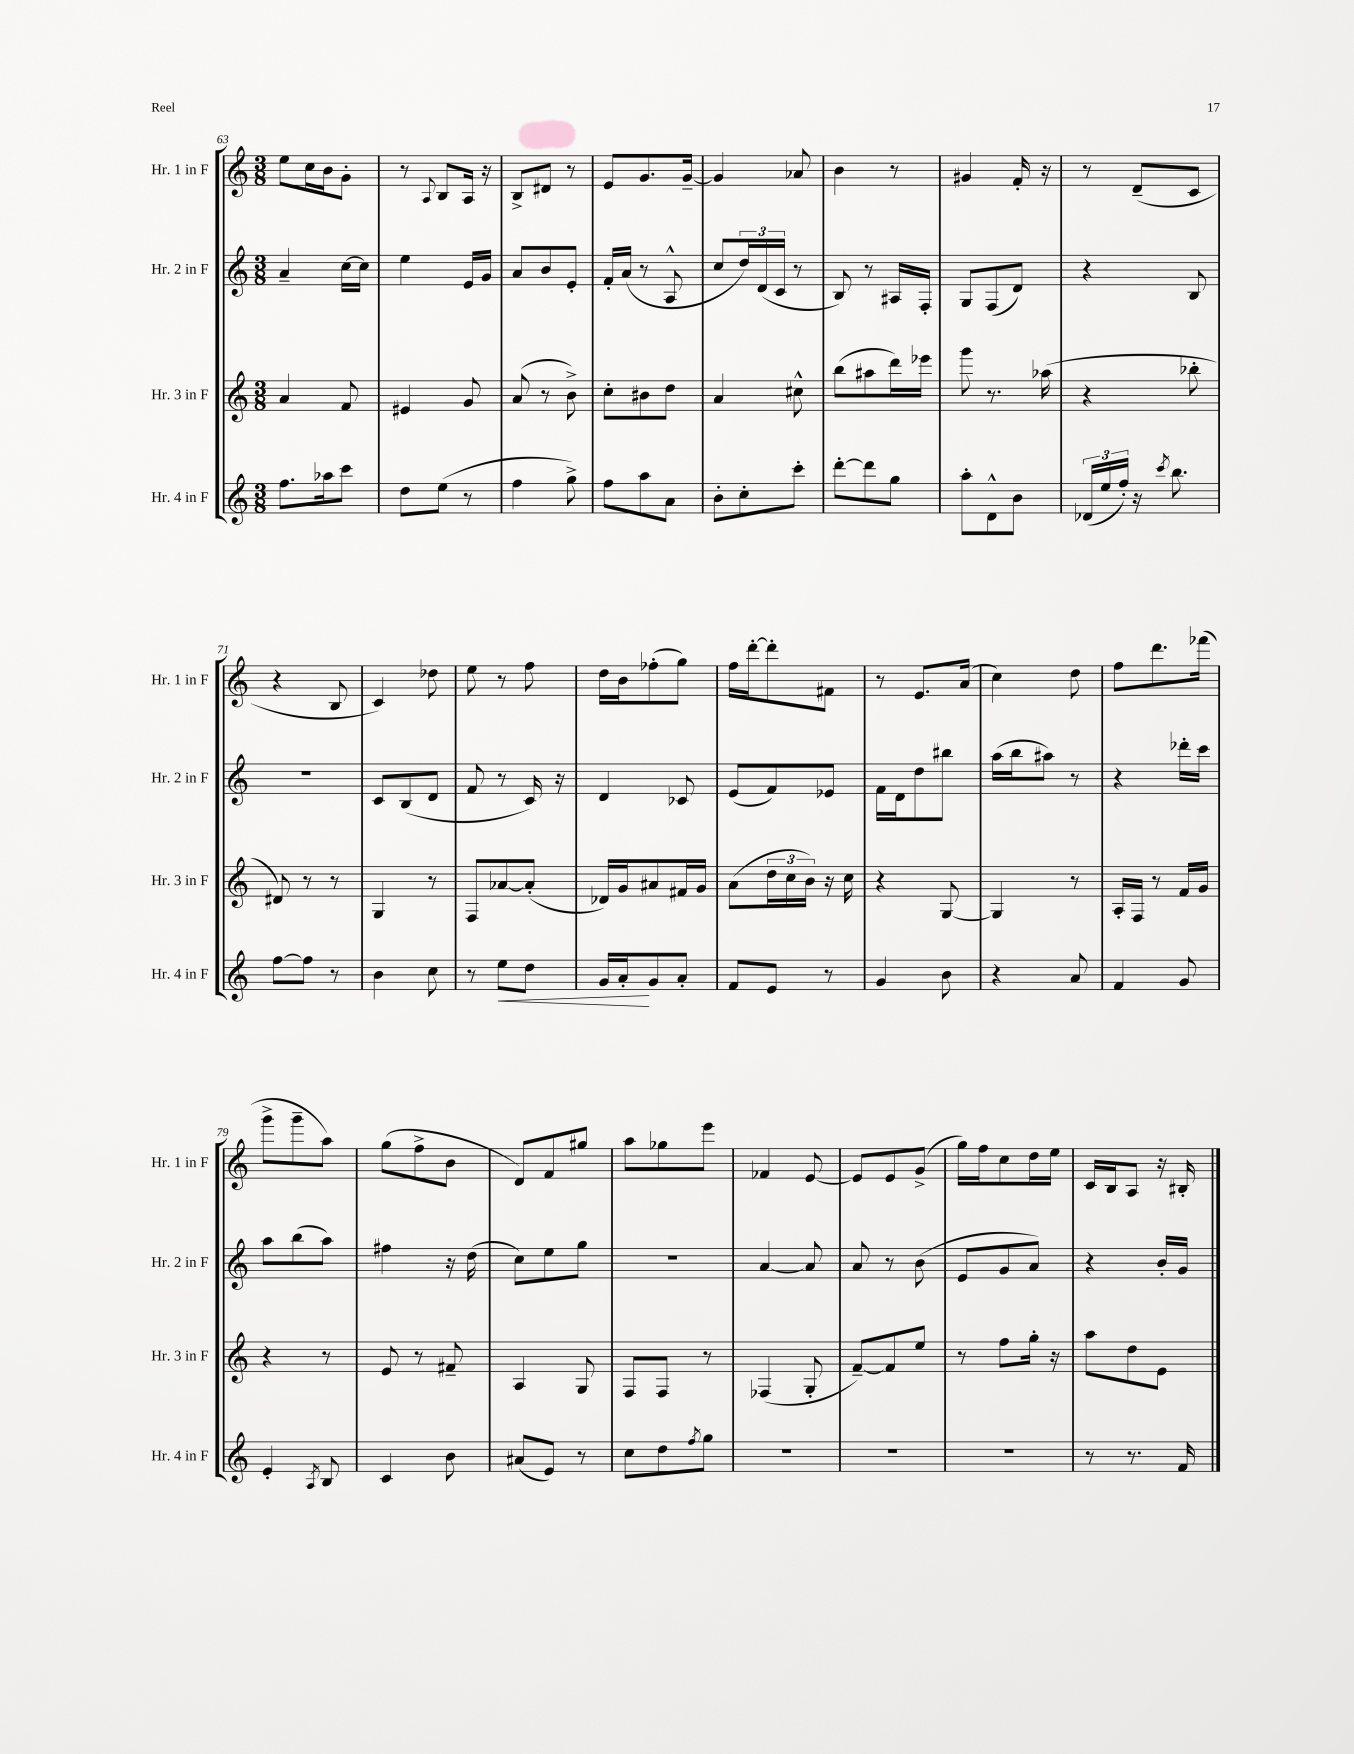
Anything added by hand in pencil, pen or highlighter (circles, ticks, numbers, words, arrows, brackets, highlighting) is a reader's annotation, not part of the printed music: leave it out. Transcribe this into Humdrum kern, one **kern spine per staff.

**kern	**kern	**kern	**kern
*staff4	*staff3	*staff2	*staff1
*clefG2	*clefG2	*clefG2	*clefG2
*k[]	*k[]	*k[]	*k[]
*M3/8	*M3/8	*M3/8	*M3/8
8.ff	4a	4a~	8ee
.	.	.	16cc
16aa-	.	.	16b
8ccc	8f	[16cc	8g'
.	.	16cc]	.
=	=	=	=
8dd	4e#	4ee	8r
.	.	.	8qqA
(8ee	.	.	8B
8r	8g	16e	16A
.	.	16g	16r
=	=	=	=
4ff	(8a	8a	8B^
.	8r	8b	8d#
8gg^)	8b^)	8e'	8r
=	=	=	=
8ff	8cc'	16f'	8e
.	.	(16a	.
8aa	8b#	8r	8.g
8a	8dd	8A^^	.
.	.	.	[16g~
=	=	=	=
8b'	4a	8cc	4g]
8cc'	.	24dd)	.
.	.	(24d	.
.	.	24c	.
8ccc'	8cc#^^	8r	8a-
=	=	=	=
[8ddd'	(8bb	8B)	4b
8ddd]	8aa#	8r	.
8gg	16ddd)	16A#	8r
.	16eee-	16F'	.
=	=	=	=
8aa'	8ggg	8G	4g#
8d^^	8.r	(8F	.
8b	.	8d)	16f'
.	(16aa-	.	16r
=	=	=	=
(24d-	4r	4r	8r
24ee	.	.	.
24ff')	.	.	.
16r	.	.	(8d~
8qccc	.	.	.
8.bb	.	.	.
.	8bb-'	8B	8c
=	=	=	=
[8ff	8d#)	4.r	4r
8ff]	8r	.	.
8r	8r	.	8B
=	=	=	=
4b	4G	8c	4c)
.	.	(8B	.
8cc	8r	8d	8dd-
=	=	=	=
8r	8F	8f	8ee
8ee	[8a-	8r	8r
8dd	(8a-']	16c)	8ff
.	.	16r	.
=	=	=	=
16g	16d-)	4d	16dd
16a'	16g	.	16b
8g	8a#	.	(8ff-'
8a'	16f#	8c-	8gg)
.	16g	.	.
=	=	=	=
8f	(8a	(8e	16ff
.	.	.	[16ddd'
8e	24dd	8f)	8ddd']
.	24cc	.	.
.	24b)	.	.
8r	16r	8e-	8f#
.	16cc	.	.
=	=	=	=
4g	4r	16f	8r
.	.	16d	.
.	.	8dd	8.e
8b	[8G	8bb#	.
.	.	.	(16a
=	=	=	=
4r	4G]	(16aa	4cc)
.	.	16bb	.
.	.	8aa#)	.
8a	8r	8r	8dd
=	=	=	=
4f	16A'	4r	8ff
.	16F	.	.
.	8r	.	8.ddd
8g	16f	16ddd-'	.
.	16g	16ccc	(16fff-
=	=	=	=
4e'	4r	8aa	8ggg^
.	.	(8bb	8ggg~
8qA	.	.	.
8B	8r	8aa)	8aa)
=	=	=	=
4c	8e	4ff#	(8gg
.	8r	.	8ff^
8b	8f#~	16r	8b
.	.	(16dd	.
=	=	=	=
(8a#	4A	8cc)	8d)
8e)	.	8ee	8f
8r	8G	8gg	8gg#
=	=	=	=
8cc	8F	4.r	8aa
8dd	8F	.	8gg-
8qff	.	.	.
8gg	8r	.	8eee
=	=	=	=
4.r	(4F-	[4a	4f-
.	8G'	8a]	[8e
=	=	=	=
4.r	[8f~)	8a	8e]
.	8f]	8r	8e
.	8ee	(8b	(8g^
=	=	=	=
4.r	8r	8e	16gg)
.	.	.	16ff
.	8ff	8g	8cc
.	16gg'	8a)	16dd
.	16r	.	16ee
=	=	=	=
8r	8aa	4r	16c
.	.	.	16B
8.r	8dd	.	8A
.	8e	16b'	16r
16f	.	16g	16B#'
==	==	==	==
*-	*-	*-	*-
